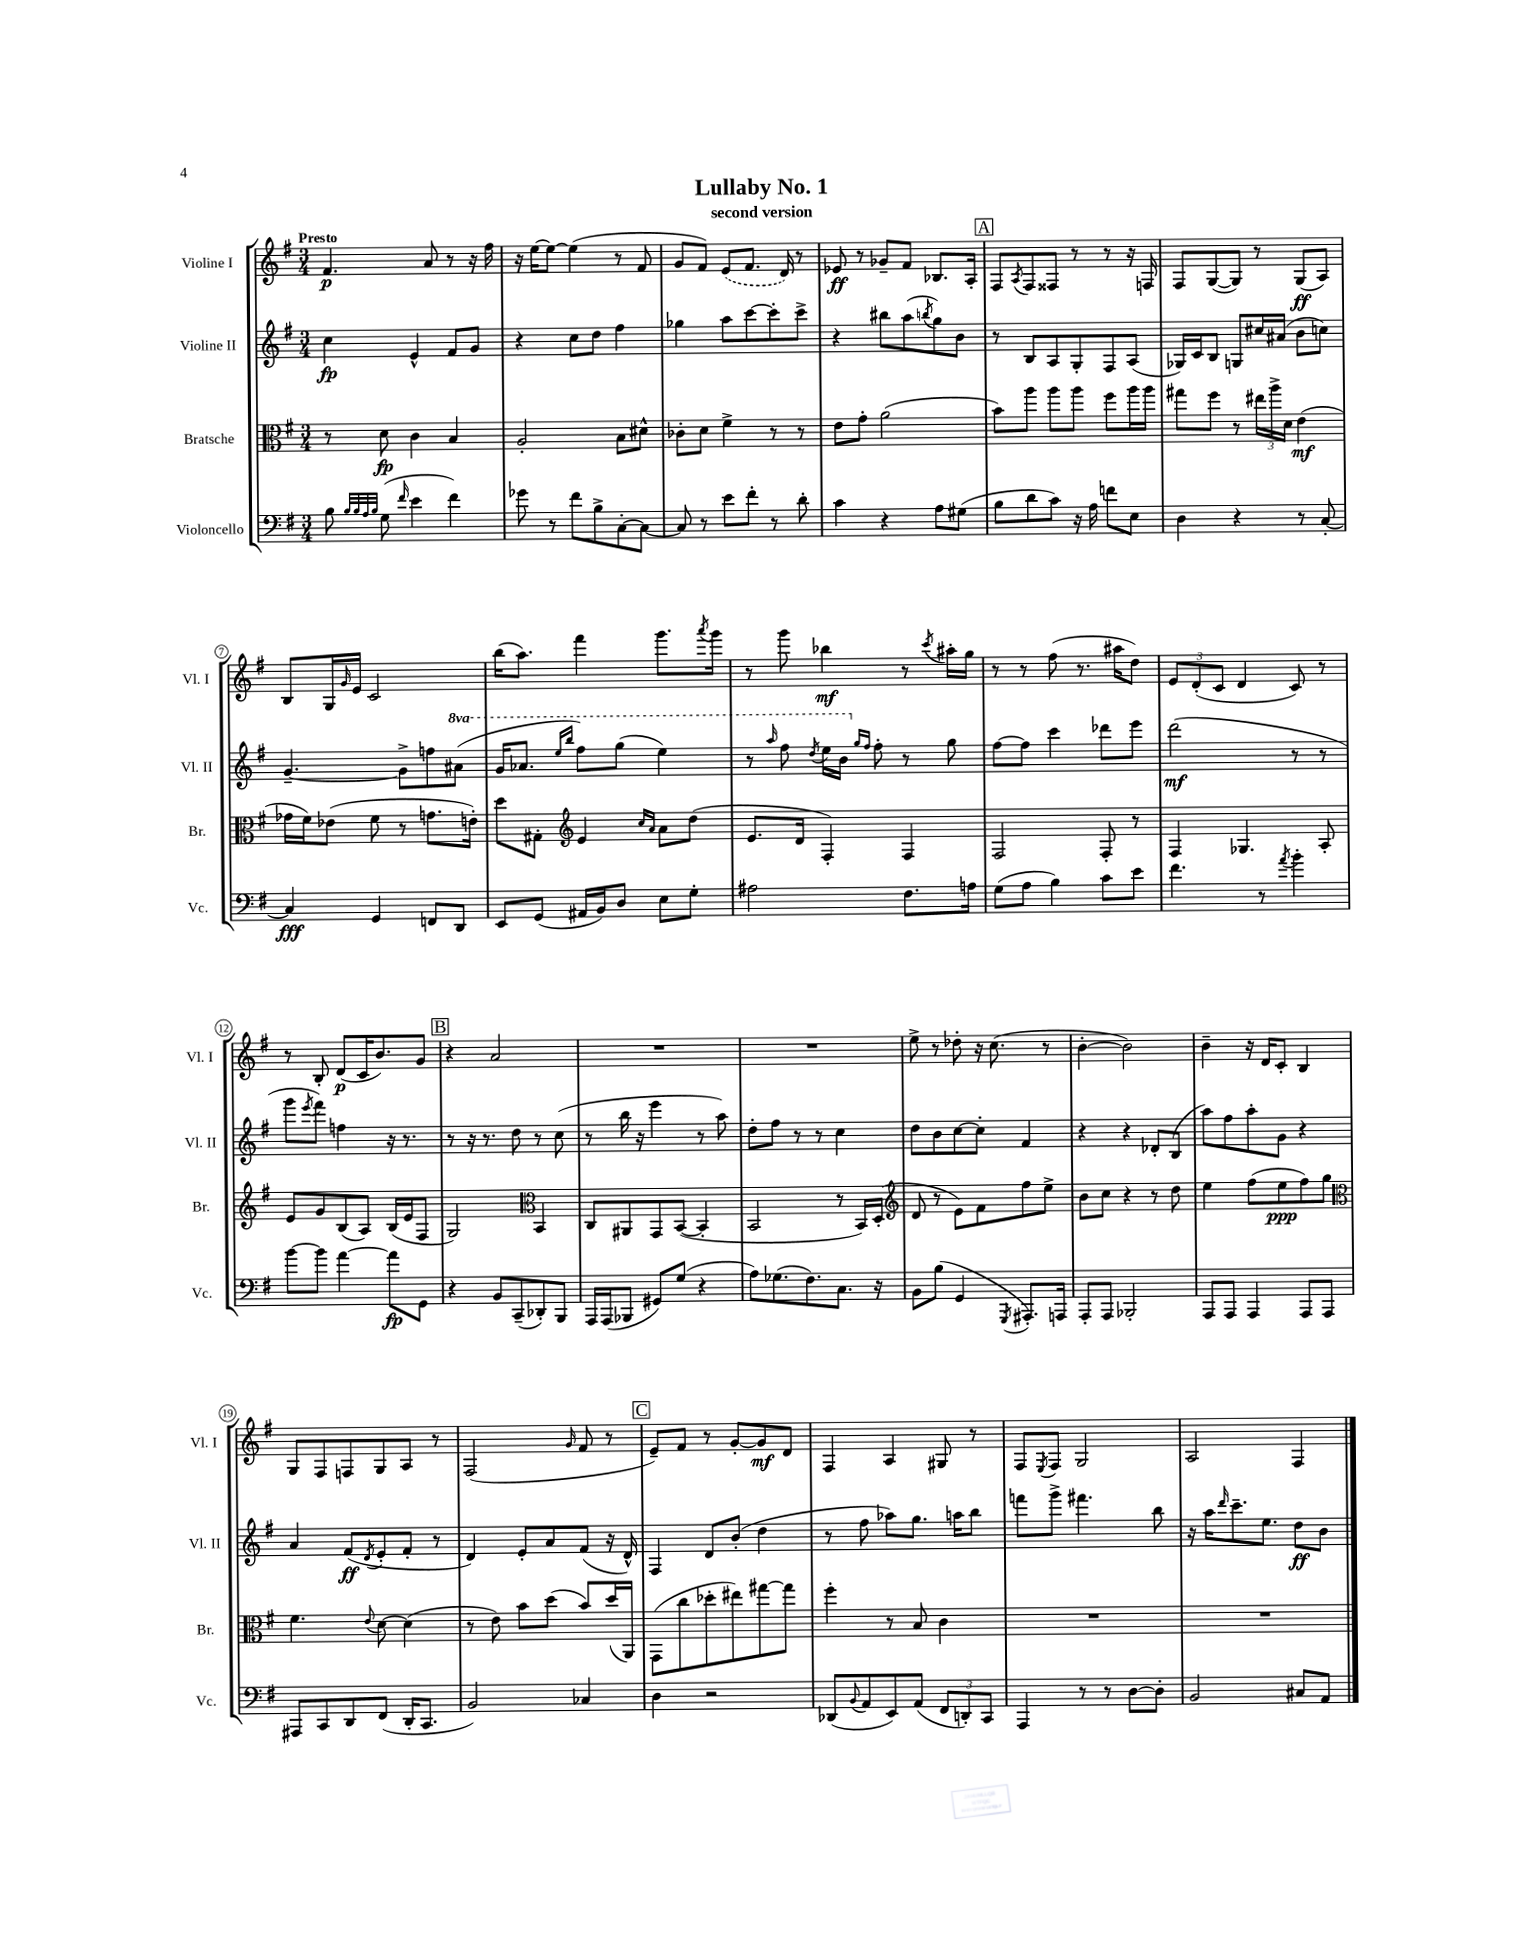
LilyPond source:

\header { title = "Lullaby No. 1" subtitle = "second version" }
<<
\new StaffGroup <<
\new Staff = "s0" \with { instrumentName = "Violine I" shortInstrumentName = "Vl. I" } {
    \clef treble \key g \major \numericTimeSignature \time 3/4 \tempo "Presto"
    fis'4.\p a'8 r8 r16 fis''16 |
    r16 e''16~ e''8~ e''4( r8 fis'8 |
    g'8 fis'8) \once \slurDashed e'8( fis'8. d'16) r8 |
    ees'8\ff r8 ges'8-- fis'8 bes8. a16-. |
    \mark \markup { \box "A" } fis8 \acciaccatura { a8 } fis8 fisis8 r8 r8 r16 f16 |
    fis8 g8~( g8) r8 g8\ff( a8) |
    b8 g16 \grace { g'16 } e'16 c'2 |
    b''16( a''8.) fis'''4 g'''8. \acciaccatura { a'''8 } g'''16 |
    r8 g'''8 bes''4\mf r8 \acciaccatura { c'''8 } ais''16-. g''16 |
    r8 r8 fis''8( r8. ais''16 d''8) |
    \tuplet 3/2 { e'8 d'8-.( c'8 } d'4 c'8) r8 |
    r8 b8-. d'8\p( c'16 b'8.) g'8 |
    \mark \markup { \box "B" } r4 a'2 |
    R2. |
    R2. |
    e''8-> r8 des''8-. r16 c''8.( r8 |
    b'4~-. b'2) |
    b'4-- r16 d'16 c'8-. b4 |
    g8 fis8 f8 g8 a8 r8 |
    fis2( \grace { g'16 } fis'8 r8 |
    \mark \markup { \box "C" } e'8--) fis'8 r8 g'8~-. g'8\mf d'8 |
    fis4 a4 gis8 r8 |
    fis8 \acciaccatura { e8 } fis8 g2 |
    a2 fis4 \bar "|." |
}
\new Staff = "s1" \with { instrumentName = "Violine II" shortInstrumentName = "Vl. II" } {
    \clef treble \key g \major \numericTimeSignature \time 3/4 \set Staff.ottavationMarkups = #ottavation-simple-ordinals
    c''4\fp e'4-^ fis'8 g'8 |
    r4 c''8 d''8 fis''4 |
    ges''4 a''8 c'''8~ c'''8-. c'''8-> |
    r4 bis''8 a''8( \acciaccatura { b''8 } g''8) b'8 |
    \mark \markup { \box "A" } r8 b8 a8 g8-. fis8 a8( |
    ges16) c'16 b8 g8 cis''16 ais'16( b'8 c''8) |
    g'4.~-- g'8-> f''8 \ottava #1 ais''8( |
    g''16 aes''8. \grace { e'''16 b'''16 } fis'''8) g'''8( e'''4) |
    r8 \grace { a'''16 } fis'''8 \acciaccatura { d'''8 } e'''16 b''16 \ottava #0 \grace { g''16 fis''16 } fis''8-. r8 g''8 |
    fis''8~ fis''8 c'''4 des'''8 e'''8 |
    d'''2\mf( r8 r8 |
    g'''8 \acciaccatura { e'''8 } fis'''8) f''4 r16 r8. |
    \mark \markup { \box "B" } r8 r16 r8. d''8 r8 c''8( |
    r8 b''16 r16 e'''4 r8 a''8) |
    d''8-. fis''8 r8 r8 c''4 |
    d''8 b'8 c''8~ c''8-. fis'4 |
    r4 r4 des'8-. b8( |
    a''8) fis''8 a''8-. g'8 r4 |
    a'4 fis'8\ff( \acciaccatura { d'8 } e'8-. fis'8-. r8 |
    d'4) e'8-. a'8 fis'8( r16 d'16-^) |
    \mark \markup { \box "C" } fis4 d'8 b'8-.( d''4 |
    r8 fis''8 aes''8) g''8. a''16 b''8 |
    f'''8 g'''8-> fis'''4. b''8 |
    r16 a''16 \grace { d'''16 } c'''8.-- e''8. d''8\ff b'8 \bar "|." |
}
\new Staff = "s2" \with { instrumentName = "Bratsche" shortInstrumentName = "Br." } {
    \clef alto \key g \major \numericTimeSignature \time 3/4
    r8 d'8\fp c'4 b4 |
    a2-. b8 dis'8-^ |
    ces'8-. d'8 fis'4-> r8 r8 |
    e'8 g'8-. a'2( |
    \mark \markup { \box "A" } b'8) a''8 a''8 a''8 fis''8 a''16 a''16 |
    gis''8 fis''8 r8 \tuplet 3/2 { eis''16 a''16-> d'16 } e'4\mf( |
    ges'16 fis'16) ees'8( fis'8 r8 g'8. e'16-.) |
    d''8 gis8-. \clef treble e'4 \grace { c''16 a'16 } a'8 d''8( |
    e'8. d'16 fis4-.) fis4 |
    fis2 fis8-. r8 |
    fis4 ges4. a8-. |
    e'8 g'8 b8( a8) b16( e'16 fis8 |
    \mark \markup { \box "B" } g2) \clef alto b,4 |
    c8 ais,8 g,8 b,8~( b,4-. |
    b,2 r8 b,16) d16-.( |
    \clef treble d'8 r8 e'8) fis'8 fis''8 e''8-> |
    b'8 c''8 r4 r8 d''8 |
    e''4 fis''8( e''8\ppp fis''8) g''8 |
    \clef alto fis'4. \appoggiatura { e'8 } d'8~ d'4( |
    r8 e'8) b'8 d''8( b'8) d''16( a,16) |
    \mark \markup { \box "C" } g,8( c''8 des''8-. eis''8) gis''8~ gis''8 |
    fis''4-. r8 b8 c'4 |
    R2. |
    R2. \bar "|." |
}
\new Staff = "s3" \with { instrumentName = "Violoncello" shortInstrumentName = "Vc." } {
    \clef bass \key g \major \numericTimeSignature \time 3/4
    b8 \grace { b32 b32 a32 b32 } g8( \grace { fis'16 } e'4 fis'4) |
    ges'8 r8 fis'8 b8-> c8~-. c8~ |
    c8 r8 e'8 fis'8-. r8 d'8-. |
    c'4 r4 a8 gis8( |
    \mark \markup { \box "A" } b8 d'8 c'8) r16 a16 f'8 e8 |
    d4 r4 r8 c8~-. |
    c4\fff g,4 f,8 d,8 |
    e,8 g,8( ais,16 b,16) d8 e8 g8-. |
    ais2 fis8. a16 |
    g8( a8 b4) c'8 e'8 |
    fis'4. r8 \acciaccatura { a'8 } b'4-. |
    b'8~ b'8 a'4~ a'8\fp g,8 |
    \mark \markup { \box "B" } r4 b,8 c,8--( des,8-.) b,,8 |
    a,,16 a,,16( bes,,8 gis,8) g8( r4 |
    a8) ges8.( fis8.) c8. r16 |
    b,8 b8( g,4 \acciaccatura { g,,8 } ais,,8.-.) a,,16 |
    a,,8-. a,,8 bes,,2-. |
    a,,8 a,,8 a,,4 a,,8 a,,8 |
    ais,,8 c,8 d,8 fis,8( d,16-. c,8. |
    b,2) ces4 |
    \mark \markup { \box "C" } d4 r2 |
    des,8( \appoggiatura { b,8 } a,8 e,8) a,8( \tuplet 3/2 { fis,8 d,8-.) c,8 } |
    a,,4 r8 r8 d8~ d8-. |
    b,2 cis8 a,8 \bar "|." |
}
>>
>>
\layout { \context { \Score \override BarNumber.stencil = #(make-stencil-circler 0.1 0.3 ly:text-interface::print) } }
